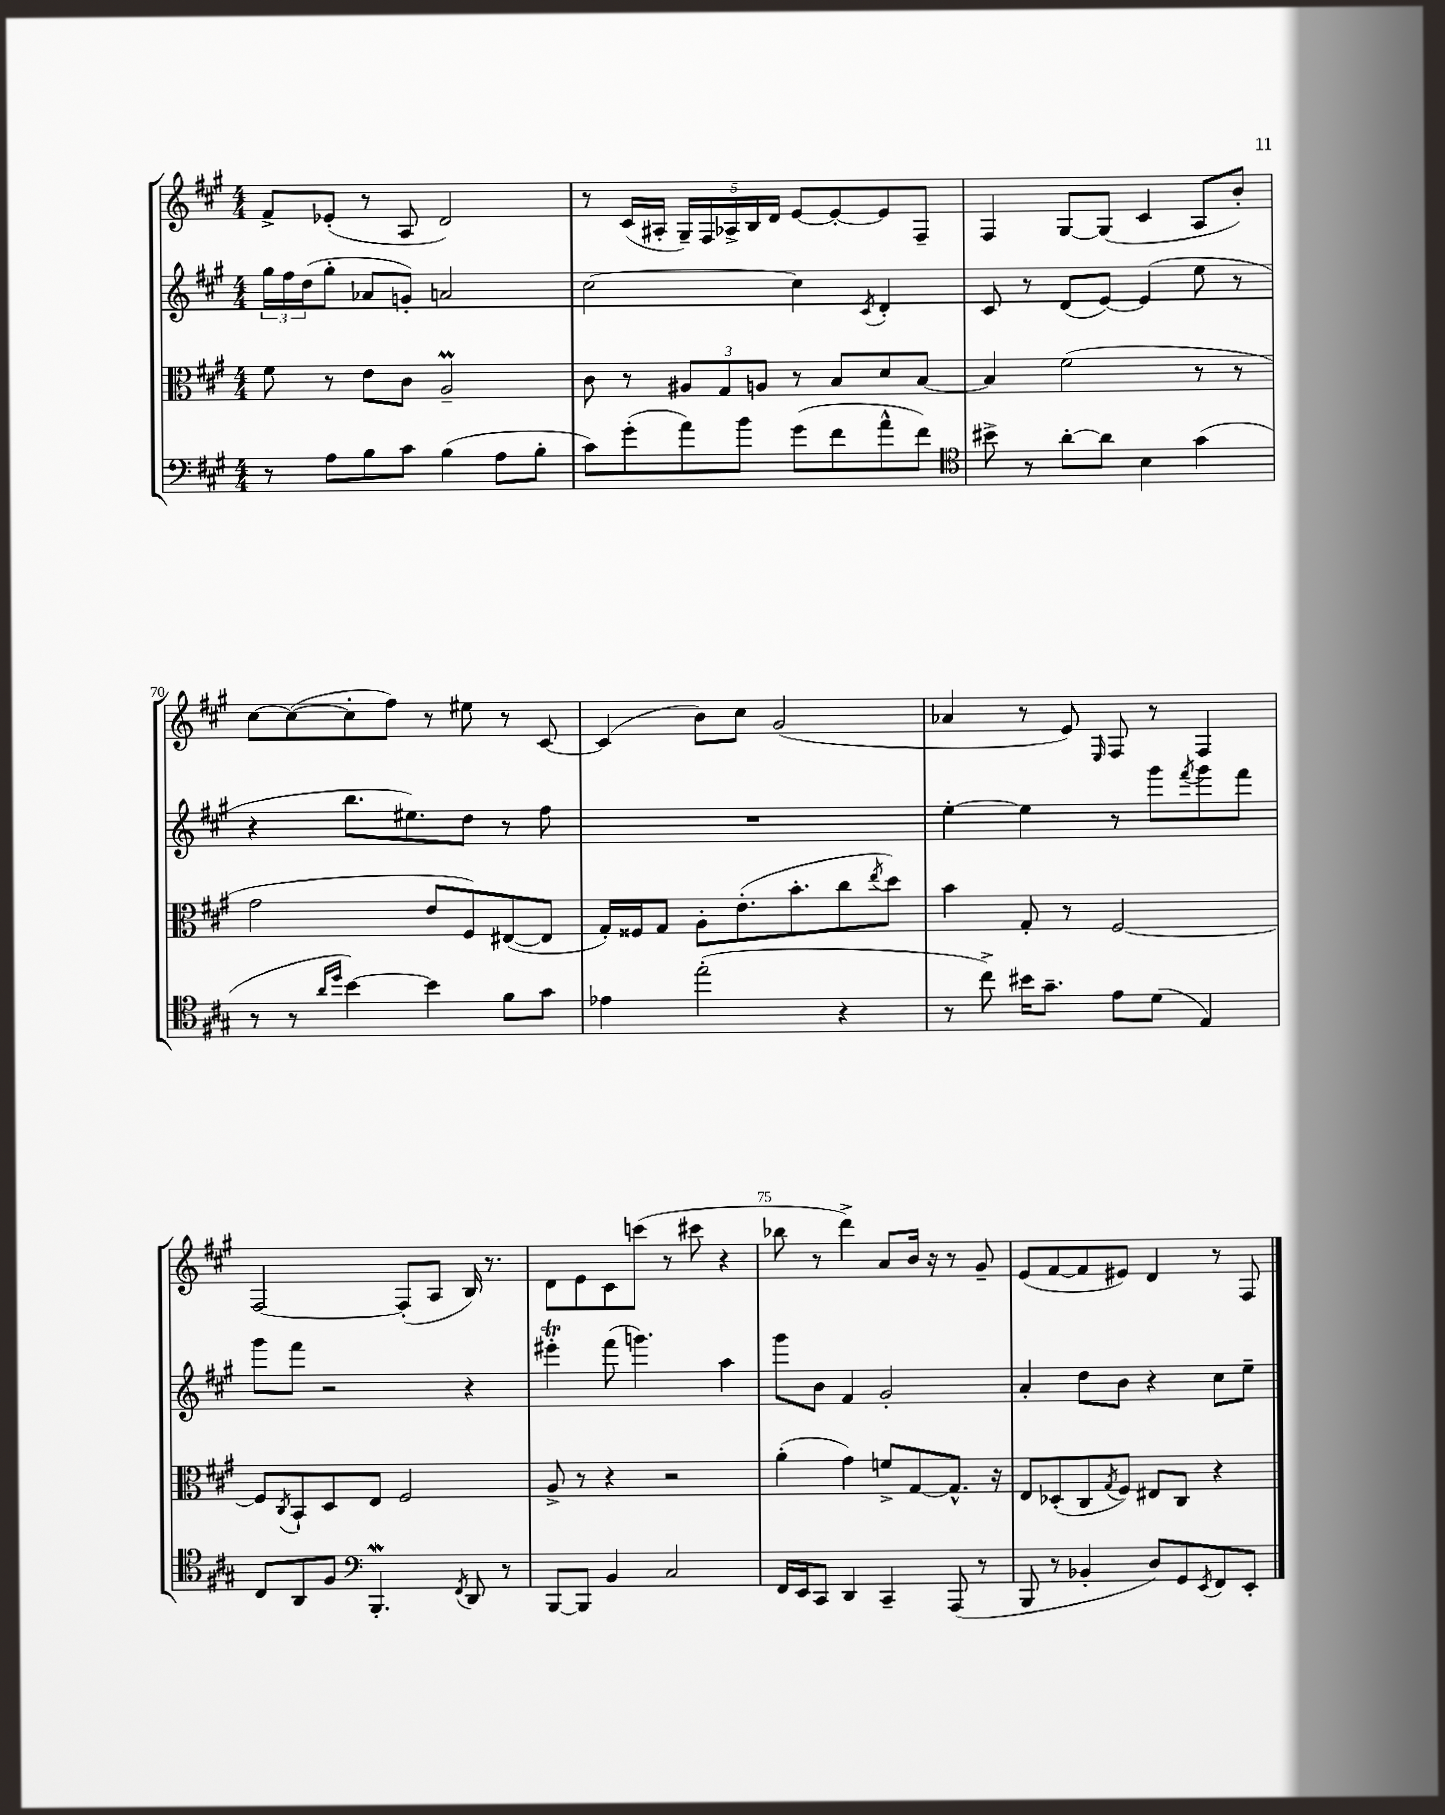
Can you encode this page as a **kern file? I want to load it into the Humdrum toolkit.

**kern	**kern	**kern	**kern
*part4	*part3	*part2	*part1
*staff4	*staff3	*staff2	*staff1
*clefF4	*clefC3	*clefG2	*clefG2
*k[f#c#g#]	*k[f#c#g#]	*k[f#c#g#]	*k[f#c#g#]
*M4/4	*M4/4	*M4/4	*M4/4
=67	=67	=67	=67
8r	8f#\	24gg#\LL	8f#^/L
.	.	24ff#\	.
.	.	(24dd\J	.
8A\L	8r	8gg#'\J	(8e-X'/J
8B\	8e\L	8a-X/L	8r
8c#\J	8c#\J	8gn'/J)	8A/
(4B\	2AM~/	2an/	2d/)
8A\L	.	.	.
8B'\J	.	.	.
=68	=68	=68	=68
8c#\L)	8c#\	[2cc#\	8r
(8g#'\	8r	.	(16c#/LL
.	.	.	16A#X'/JJ
8a\)	12A#X/L	.	20G#~/LL)
.	.	.	20F#/
.	12G#/	.	.
.	.	.	20A-X^/
8b\J	.	.	.
.	.	.	20B/
.	12An/J	.	.
.	.	.	20d/JJ
(8g#\L	8r	4cc#\]	[8e/L
8f#\	8B/L	.	8e'/_
.	.	8qc#/	.
8a^^\	8d/	4d'/	8e/]
8f#\J)	[8B/J	.	8F#~/J
=69	=69	=69	=69
*clefC4	*	*	*
8b#X^\	4B/]	8c#/	4F#/
8r	.	8r	.
[8a'\L	(2f#\	(8d/L	[8G#/L
8a\J]	.	[8e/J)	(8G#/J]
4B\	.	(4e/]	4c#/
(4g#\	8r	8ee\	8A/L
.	8r	8r	8b'/J)
!!LO:LB:g=z
=70	=70	=70	=70
8r	2g#\	4r	[8cc#\L
8r	.	.	(8cc#\_
16qqa/LL	.	.	.
16qqdd/JJ	.	.	.
[4b\)	.	8.bb\L	8cc#'\]
.	.	.	8ff#\J)
.	.	8.ee#X\)	.
4b\]	8e/L	.	8r
.	8F#/)	8dd\J	8ee#X\
8f#\L	([8E#X/	8r	8r
8g#\J	8E#/J]	8ff#\	[8c#/
=71	=71	=71	=71
4e-X\	16G#'/LL)	1r	(4c#/]
.	16F##X/J	.	.
.	8G#/J	.	.
(2ee'\	8A'\L	.	8b\L)
.	(8.e'\	.	8cc#\J
.	.	.	(2g#/
.	8.b'\	.	.
4r	8cc#\	.	.
.	8qee/	.	.
.	8dd\J)	.	.
=72	=72	=72	=72
8r	4b\	[4ee'\	4a-X/
8cc#^\)	.	.	.
16b#X\KL	8G#'/	4ee\]	8r
8.g#~\J	.	.	.
.	8r	.	8e/)
.	.	.	16qqE/
8e\L	[2F#/	8r	8F#/
(8d\J	.	8ggg#\L	8r
.	.	8qfff#/	.
4E/)	.	8ggg#\	4F#/
.	.	8fff#\J	.
!!LO:LB:g=z
=73	=73	=73	=73
8C#/L	8F#/L]	8ggg#\L	[2F#/
.	8qC#/	.	.
8AA/	8BB`/	8fff#\J	.
8F#/J	8D/	2r	.
*clefF4	*	*	*
4.BBBW'/	8E/J	.	.
.	2F#/	.	(8F#'/L]
.	.	.	8A/J
8qFF#/	.	.	.
8DD/	.	4r	16B/)
.	.	.	8.r
8r	.	.	.
=74	=74	=74	=74
[8BBB/L	8A^/	4eee#Xt'\	8d\L
8BBB/J]	8r	.	8e\
4BB/	4r	(8fff#\	8c#\
.	.	4.gggn\)	(8cccn\J
2C#/	2r	.	8r
.	.	.	8ccc#X\
.	.	4aa\	4r
=75	=75	=75	=75
16FF#/LL	(4a'\	8ggg#\L	8bb-X\
16EE/J	.	.	.
8CC#/J	.	8b\J	8r
4DD/	4g#\)	4f#/	4ddd^\)
4CC#~/	8fn^/L	2g#'/	8a/L
.	[8G#/	.	16b/Jk
.	.	.	16r
(8AAA/	8.G#^^/J]	.	8r
8r	.	.	8g#~/
.	16r	.	.
=76	=76	=76	=76
8BBB/	8E/L	4a'/	(8e/L
8r	(8D-X'/	.	[8f#/
4BB-X'/	8C#/	8dd\L	8f#/]
.	8qG#/	.	.
.	8F#/J)	8b\J	8e#X/J)
8D/L)	8E#X/L	4r	4d/
8GG#/	8C#/J	.	.
8qEE/	.	.	.
8FF#/	4r	8cc#\L	8r
8EE'/J	.	8ee~\J	8F#/
==	==	==	==
*-	*-	*-	*-
